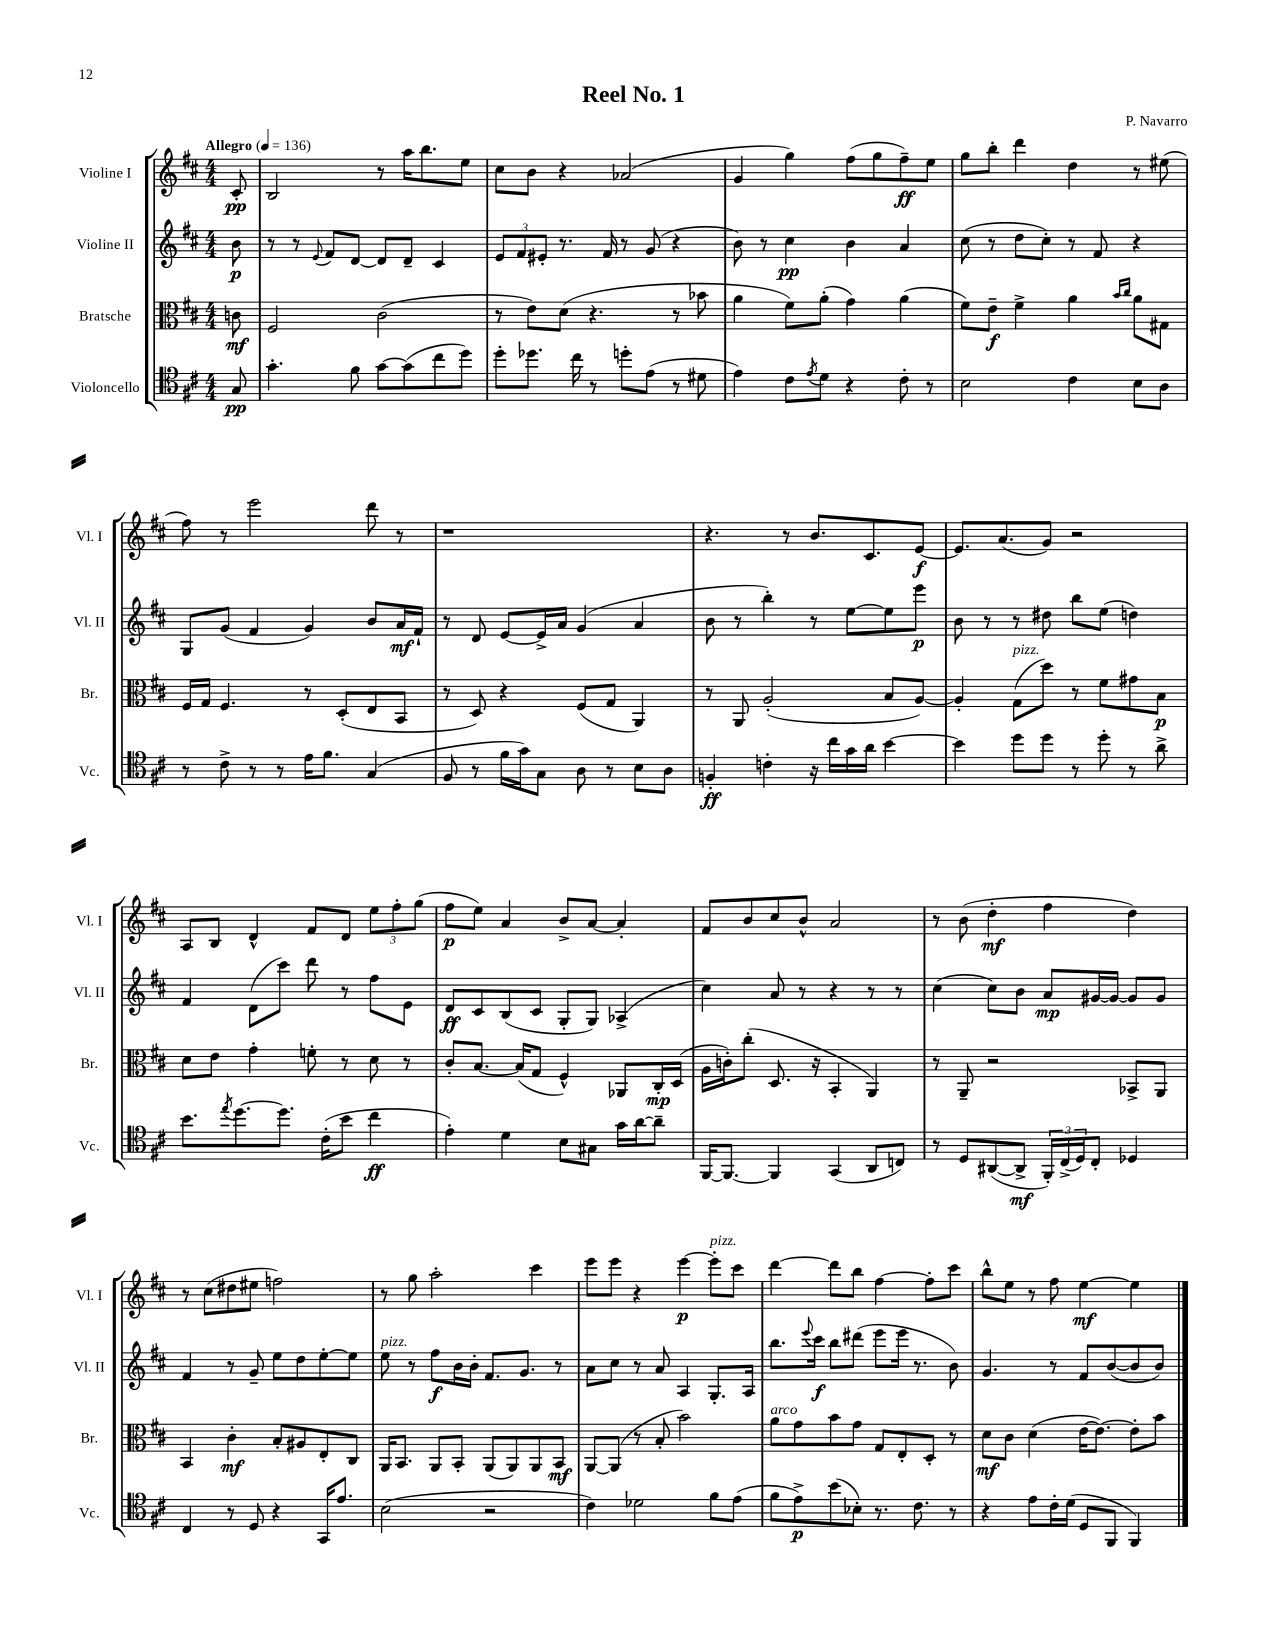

**kern	**kern	**kern	**kern
*staff4	*staff3	*staff2	*staff1
*clefC4	*clefC3	*clefG2	*clefG2
*k[f#c#]	*k[f#c#]	*k[f#c#]	*k[f#c#]
*M4/4	*M4/4	*M4/4	*M4/4
*MM136	*MM136	*MM136	*MM136
8G	8c	8b	8c#'
=	=	=	=
4.g'	2F#	8r	2B
.	.	8r	.
.	.	8qqe	.
.	.	8f#	.
8f#	.	[8d	.
[8g	(2c#	8d]	8r
(8g]	.	8d~	16aa
.	.	.	8.bb
8cc#	.	4c#	.
8dd)	.	.	8ee
=	=	=	=
8dd'	8r	12e	8cc#
.	.	12f#	.
8.dd-	8e)	.	8b
.	.	12e#'	.
.	(8d	8.r	4r
16cc#	.	.	.
8r	4.r	.	.
.	.	16f#	.
8dd'	.	8r	(2a-
(8e	.	(8g	.
8r	8r	4r	.
8d#	8b-	.	.
=	=	=	=
4e)	4a	8b)	4g
.	.	8r	.
8c#	8f#)	4cc#	4gg)
8qe	.	.	.
8d	(8a'	.	.
4r	4g)	4b	(8ff#
.	.	.	8gg
8c#'	(4a	4a	8ff#~)
8r	.	.	8ee
=	=	=	=
2B	8f#)	(8cc#	8gg
.	8e~	8r	8bb'
.	4f#^	8dd	4ddd
.	.	8cc#')	.
4c#	4a	8r	4dd
.	.	8f#	.
.	16qqb	.	.
.	16qqcc#	.	.
8B	8a	4r	8r
8A	8G#	.	(8ee#
=	=	=	=
8r	16F#	8G	8ff#)
.	16G	.	.
8c#^	4.F#	(8g	8r
8r	.	4f#	2eee
8r	.	.	.
16e	8r	4g)	.
8.f#	.	.	.
.	(8D'	.	.
(4G	8E	8b	8ddd
.	8BB	16a	8r
.	.	16f#`	.
=	=	=	=
8F#	8r	8r	1r
8r	8D)	8d	.
16f#	4r	[8e	.
16g)	.	.	.
8G	.	16e^]	.
.	.	16a	.
8A	(8F#	(4g	.
8r	8G	.	.
8B	4AA)	4a	.
8A	.	.	.
=	=	=	=
4F'	8r	8b	4.r
.	8AA	8r	.
4c'	(2A'	4bb')	.
.	.	.	8r
16r	.	8r	8.b
16cc#	.	.	.
16g	.	[8ee	.
16a	.	.	8.c#
[4b	8B	8ee]	.
.	[8A)	8eee	[8e
=	=	=	=
4b]	4A']	8b	8.e]
.	.	8r	.
.	.	.	(8.a
8dd	(8G	8r	.
8dd	8dd)	8dd#	8g)
8r	8r	8bb	2r
8dd'	8f#	(8ee	.
8r	8g#	4dd)	.
8a^	8B	.	.
=	=	=	=
8.b	8d	4f#	8A
.	8e	.	8B
8qee	.	.	.
[8.dd	.	.	.
.	4g'	(8d	4d^^
8.dd]	.	8ccc#)	.
.	8f'	8ddd	8f#
(16c#'	.	.	.
8b	8r	8r	8d
4cc#	8d	8ff#	12ee
.	.	.	12ff#'
.	8r	8e	.
.	.	.	(12gg
=	=	=	=
4e')	8c#'	8d	8ff#
.	[8.B	8c#	8ee)
4d	.	(8B	4a
.	(16B]	.	.
.	8G	8c#	.
8B	4F#^^)	8G'	8b^
8G#	.	8G)	[8a
16g	8AA-	(4A-^	4a']
[16a	.	.	.
8a~]	16C#'	.	.
.	(16D	.	.
=	=	=	=
[16FF#	16A	4cc#)	8f#
8.FF#_	16c')	.	.
.	(8cc#'	.	8b
4FF#]	8.D	8a	8cc#
.	.	8r	8b^^
.	16r	.	.
(4GG	4BB'	4r	2a
8AA	4AA)	8r	.
8C)	.	8r	.
=	=	=	=
8r	8r	(4cc#	8r
8D	8AA~	.	(8b
([8AA#	2r	8cc#)	4dd'
8AA#^]	.	8b	.
24FF#')	.	8a	4ff#
(24C#^	.	.	.
24D)	.	.	.
8C#'	.	[16g#	.
.	.	16g#_	.
4D-	8BB-^	8g#]	4dd)
.	8AA	8g#	.
=	=	=	=
4C#	4BB	4f#	8r
.	.	.	(8cc#
8r	4c#'	8r	8dd#
8D	.	8g~	8ee#
4r	8B'	8ee	2ff)
.	8A#	8dd	.
16GG	8E'	[8ee'	.
8.e	.	.	.
.	8C#	8ee]	.
=	=	=	=
(2B	16AA	8ee	8r
.	8.BB	.	.
.	.	8r	8gg
.	8AA	8ff#	2aa'
.	8BB'	16b	.
.	.	16b'	.
2r	(8AA	8.f#	.
.	8AA)	.	.
.	.	8.g	.
.	8AA	.	4ccc#
.	8BB	8r	.
=	=	=	=
4c#)	[8AA	8a	8eee
.	(8AA]	8cc#	8eee
2d-	8r	8r	4r
.	8B'	8a	.
.	2b)	4A	[4eee
8f#	.	8.G'	8eee']
(8e	.	.	8ccc#
.	.	16A	.
=	=	=	=
8f#	8a	8.bb	[4ddd
8e^)	8g	.	.
.	.	8qqeee	.
.	.	16ccc#	.
(8b	8b	8bb	8ddd]
8B-')	8g	(8ddd#	8bb
8.r	8G	8eee	[4ff#
.	8E'	16eee	.
8.c#	.	8.r	.
.	8D'	.	8ff#']
8r	8r	8b)	8ccc#
=	=	=	=
4r	8d	4.g	8bb^^
.	8c#	.	8ee
8e	(4d	.	8r
16c#'	.	8r	8ff#
(16d	.	.	.
8D	[16e	8f#	[4ee
.	8.e_)	.	.
8FF#	.	([8b	.
4FF#)	8e']	8b]	4ee]
.	8b	8b)	.
==	==	==	==
*-	*-	*-	*-
